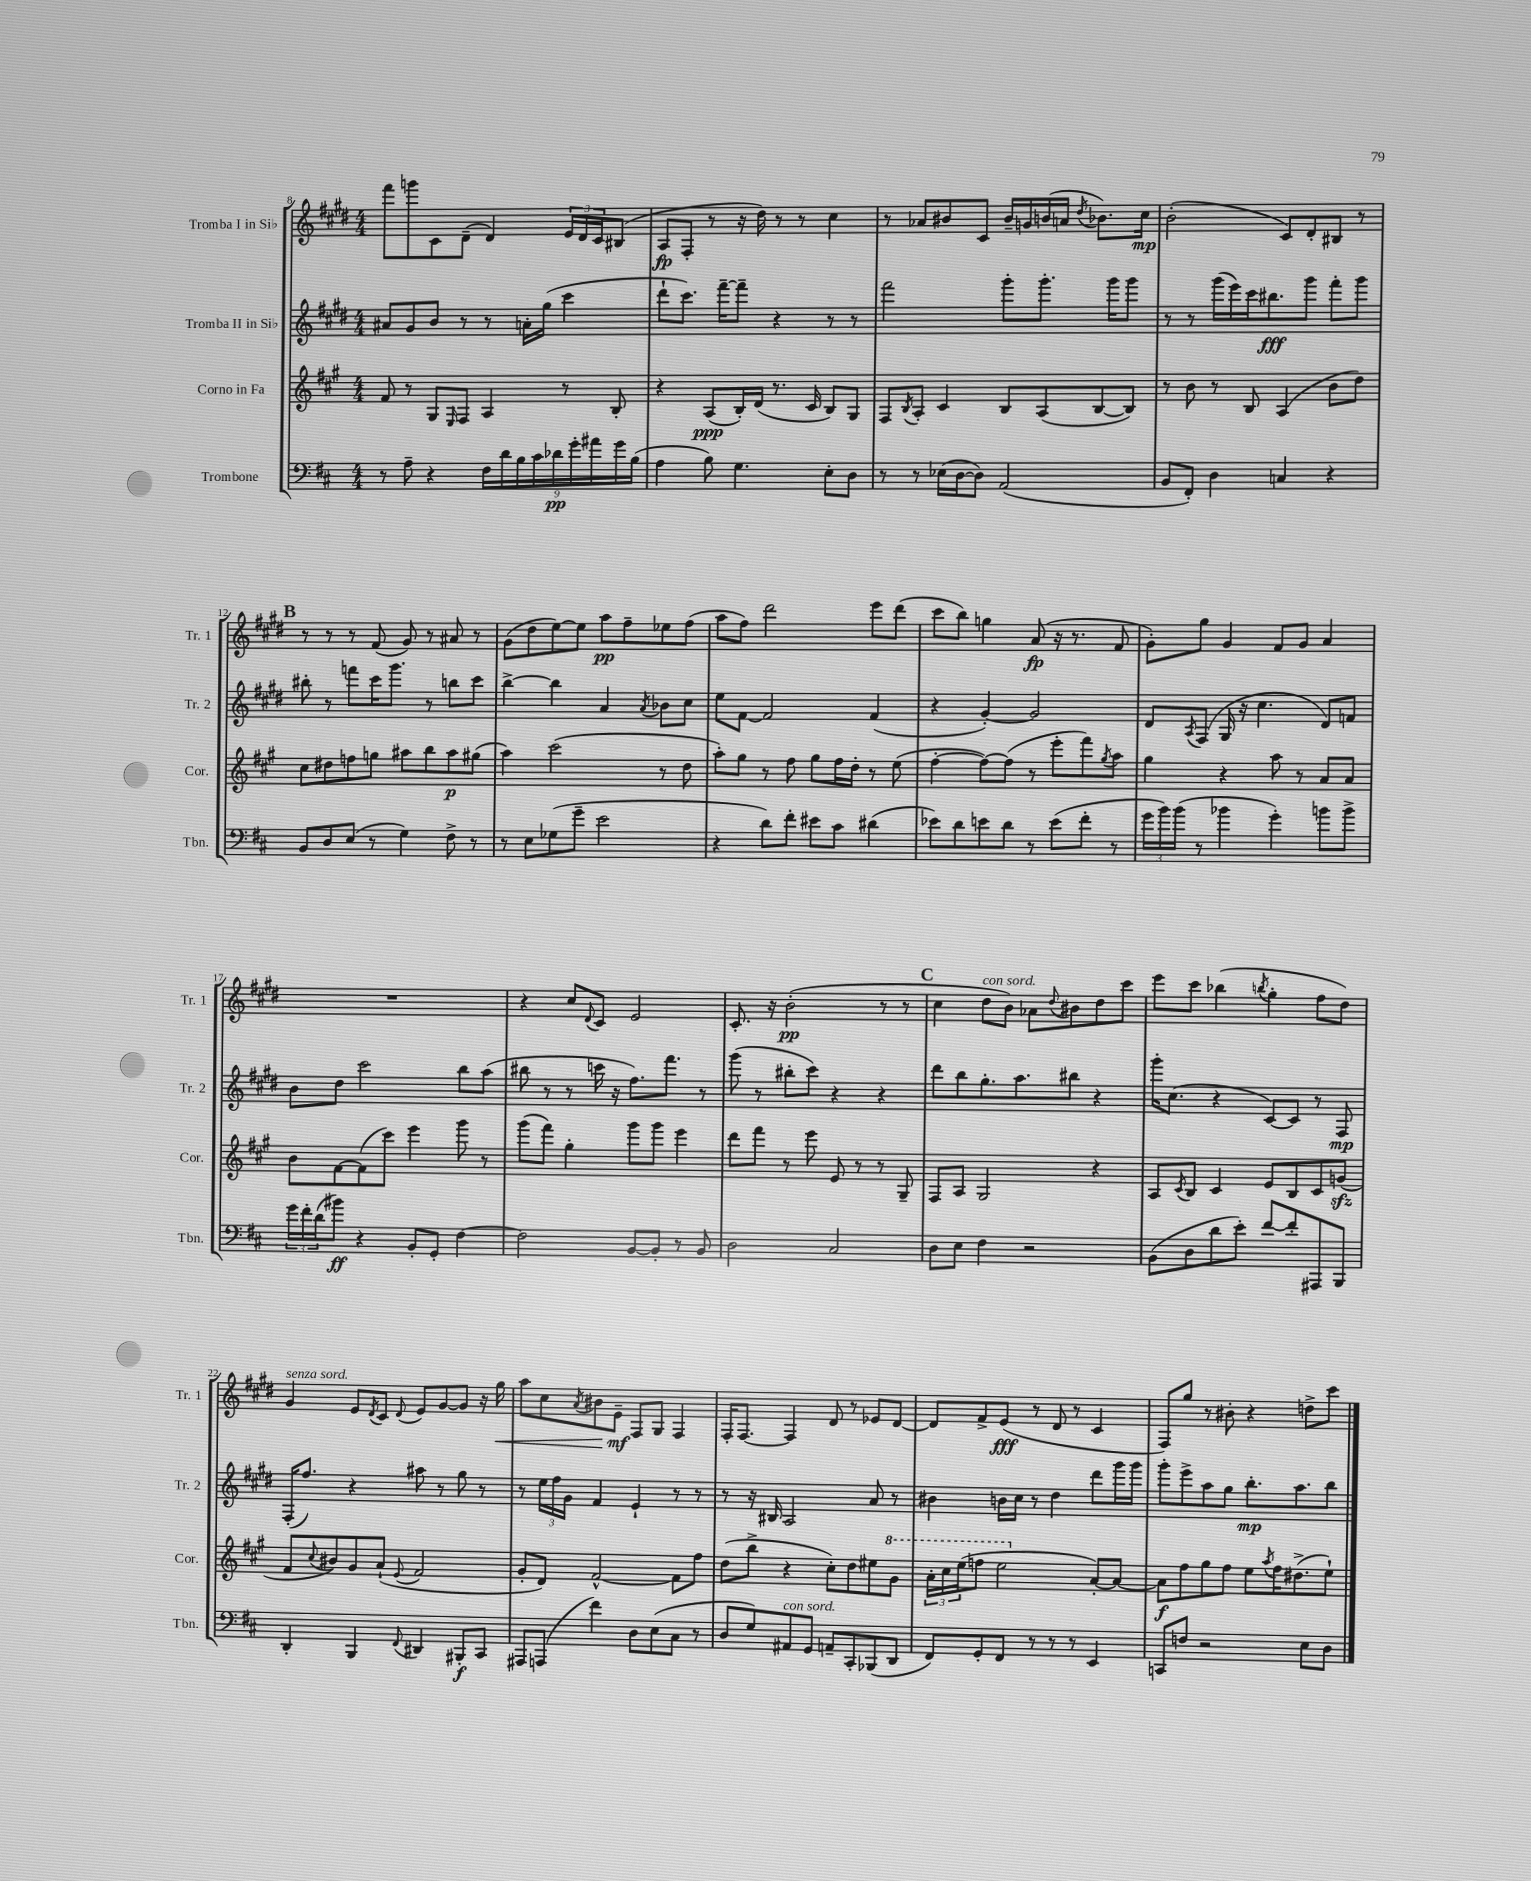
<<
\new StaffGroup <<
\new Staff = "s0" \with { instrumentName = "Tromba I in Sib" shortInstrumentName = "Tr. 1" } {
    \clef treble \key e \major \numericTimeSignature \time 4/4
    fis'''8 g'''8 cis'8 dis'8--( dis'4) \tuplet 3/2 { e'16 dis'16 cis'16 } bis8( |
    a8\fp fis8-. r8 r16 dis''16) r8 r8 cis''4 |
    r8 aes'8 bis'8 cis'8 bis'16-- g'16 b'16( a'16 \acciaccatura { dis''8 } bes'8.) cis''16\mp |
    b'2-.( cis'8) dis'8-. bis8 r8 |
    \mark \markup { \bold "B" } r8 r8 r8 fis'8( gis'8) r8 ais'8 r8 |
    gis'8( dis''8 e''8~) e''8 a''8\pp fis''8-- ees''8 fis''8( |
    a''8 fis''8) dis'''2 e'''8 dis'''8( |
    cis'''8 b''8) g''4 a'8\fp( r16 r8. fis'8 |
    gis'8-.) gis''8 gis'4 fis'8 gis'8 a'4 |
    R1 |
    r4 cis''8 \appoggiatura { dis'8 } cis'8 e'2 |
    cis'8.-. r16 b'2-.\pp( r8 r8 |
    \mark \markup { \bold "C" } cis''4 dis''8^\markup { \italic "con sord." } b'8) aes'8 \appoggiatura { dis''8 } bis'8 dis''8 cis'''8 |
    e'''8 cis'''8 bes''4( \acciaccatura { b''8 } gis''4-. fis''8 dis''8) |
    gis'4^\markup { \italic "senza sord." } e'8 \acciaccatura { dis'8 } cis'8 \appoggiatura { dis'8 } e'8 gis'8~ gis'8 r16 gis''16\< |
    a''8 cis''8 \acciaccatura { a'8 } bis'8 e'8--\mf\! fis8 gis8 fis4 |
    fis16-. fis8.~ fis4 dis'8 r8 ees'8 dis'8~ |
    dis'8 fis'8-> e'8\fff( r8 dis'8 r8 cis'4 |
    fis8) gis''8 r8 bis'8-. r4 d''8-> cis'''8 \bar "|." |
}
\new Staff = "s1" \with { instrumentName = "Tromba II in Sib" shortInstrumentName = "Tr. 2" } {
    \clef treble \key e \major \numericTimeSignature \time 4/4
    ais'8 gis'8 b'8 r8 r8 a'16-. gis''16( cis'''4 |
    dis'''8-! cis'''8.) fis'''16~-- fis'''8-- r4 r8 r8 |
    fis'''2 gis'''8-. gis'''8.-. gis'''16 gis'''8 |
    r8 r8 gis'''16( e'''16) cis'''16 bis''8.\fff gis'''8 fis'''8-. gis'''8 |
    \mark \markup { \bold "B" } bis''8-. r8 f'''8 cis'''16 gis'''8. r8 b''8 cis'''8 |
    b''4~-> b''4 a'4 \acciaccatura { a'8 } bes'8 cis''8 |
    e''8 fis'8~ fis'2 fis'4( |
    r4 gis'4~-.) gis'2 |
    dis'8 \acciaccatura { a8 } fis8( gis16 r16 cis''4. dis'8) f'8 |
    b'8 dis''8 cis'''2 b''8 a''8( |
    bis''8 r8 r8 c'''16 r16 fis''8.) fis'''8. r8 |
    gis'''8( r8 bis''8-. cis'''8) r4 r4 |
    \mark \markup { \bold "C" } dis'''8 b''8 gis''8.-. a''8. bis''8 r4 |
    gis'''16-. cis''8.( r4 cis'8~) cis'8 r8 fis8\mp |
    fis16-.( fis''8.) r4 ais''8 r8 gis''8 r8 |
    r8 \tuplet 3/2 { e''16 fis''16 gis'16 } fis'4 e'4-! r8 r8 |
    r8 r16 bis16 a2 a'8 r8 |
    bis'4 b'16 cis''16 r8 dis''4 dis'''8 gis'''16 gis'''16 |
    gis'''8-. e'''8-> a''8 gis''8 b''8.-.\mp a''8. b''8 \bar "|." |
}
\new Staff = "s2" \with { instrumentName = "Corno in Fa" shortInstrumentName = "Cor." } {
    \clef treble \key a \major \numericTimeSignature \time 4/4
    fis'8 r8 gis8 \grace { e16 } fis8 a4 r8 b8-. |
    r4 a8\ppp( b16-.) d'16( r8. cis'16 b8) gis8 |
    fis8 \acciaccatura { b8 } a8-. cis'4 b8 a8( b8~ b8) |
    r8 b'8 r8 b8 a4( b'8 d''8) |
    \mark \markup { \bold "B" } cis''8 dis''8 f''8 g''8 ais''8 b''8 ais''8\p gis''8( |
    a''4) cis'''2( r8 d''8 |
    a''8-.) gis''8 r8 fis''8 gis''8 fis''16 d''16-. r8 e''8( |
    fis''4~-. fis''8~) fis''8( r8 e'''8-. fis'''8) \acciaccatura { gis''8 } a''8 |
    gis''4 r4 a''8 r8 a'8 a'8 |
    b'8 fis'8~ fis'8( cis'''8) e'''4 gis'''8 r8 |
    gis'''8( fis'''8) gis''4-. gis'''8 gis'''8 e'''4 |
    d'''8 fis'''8 r8 e'''8 e'8 r8 r8 gis8-- |
    \mark \markup { \bold "C" } fis8 a8 gis2 r4 |
    a8 \acciaccatura { cis'8 } b8 cis'4 e'8 b8 cis'8 g'8\sfz( |
    fis'8 \appoggiatura { cis''8 } bis'8) gis'8 a'8-!( \appoggiatura { e'8 } fis'2 |
    gis'8-. d'8) fis'2~-^ fis'8 fis''8 |
    d''8( b''8-> r4 cis''8-.) d''8 eis''8 \ottava #1 gis''8 |
    \tuplet 3/2 { a''16-. cis'''16 e'''16( } f'''8 e'''2 \ottava #0 a'8~-.) a'8~ |
    a'8\f fis''8 gis''8 fis''8 e''8 \acciaccatura { a''8 } fis''16 dis''8.->( e''8-!) \bar "|." |
}
\new Staff = "s3" \with { instrumentName = "Trombone" shortInstrumentName = "Tbn." } {
    \clef bass \key d \major \numericTimeSignature \time 4/4
    r8 a8-- r4 \tuplet 9/8 { fis16 d'16 b16 cis'16 des'16\pp g'16-. ais'16 g'16 b16( } |
    a4 b8) g4. e8-. d8 |
    r8 r8 ees16( d16~ d8) a,2( |
    b,8 fis,8-.) d4 c4 r4 |
    \mark \markup { \bold "B" } b,8 d8 e8( r8 g4) fis8-> r8 |
    r8 e8 ges8( g'8-- e'2 |
    r4 d'8) fis'8-. eis'8 cis'8 dis'4( |
    ees'8) d'8 e'8 d'8 r8 e'8( fis'8-. r8 |
    \tuplet 3/2 { g'16 b'16) b'16( } r8 bes'4 g'4-.) b'8 b'8-> |
    \tuplet 3/2 { g'16 fis'16-. d'16( } bis'8\ff) r4 b,8-. g,8-. fis4~ |
    fis2 b,8~ b,8-. r8 b,8 |
    d2 cis2 |
    \mark \markup { \bold "C" } d8 e8 fis4 r2 |
    b,8( d8 d'8 e'8-.) fis'8~ fis'8-. ais,,8 b,,8 |
    d,4-. b,,4 \appoggiatura { fis,8 } dis,4 bis,,8-.\f cis,8 |
    ais,,8 a,,8( fis'4) d8 e8( cis8 r8 |
    d8 g8) ais,8^\markup { \italic "con sord." } g,8 a,8-- cis,8-. bes,,8( d,8 |
    fis,8) g,8-. fis,8 r8 r8 r8 e,4 |
    c,8 f8 r2 e8 d8 \bar "|." |
}
>>
>>
\layout { \context { \Score currentBarNumber = #8 } }
